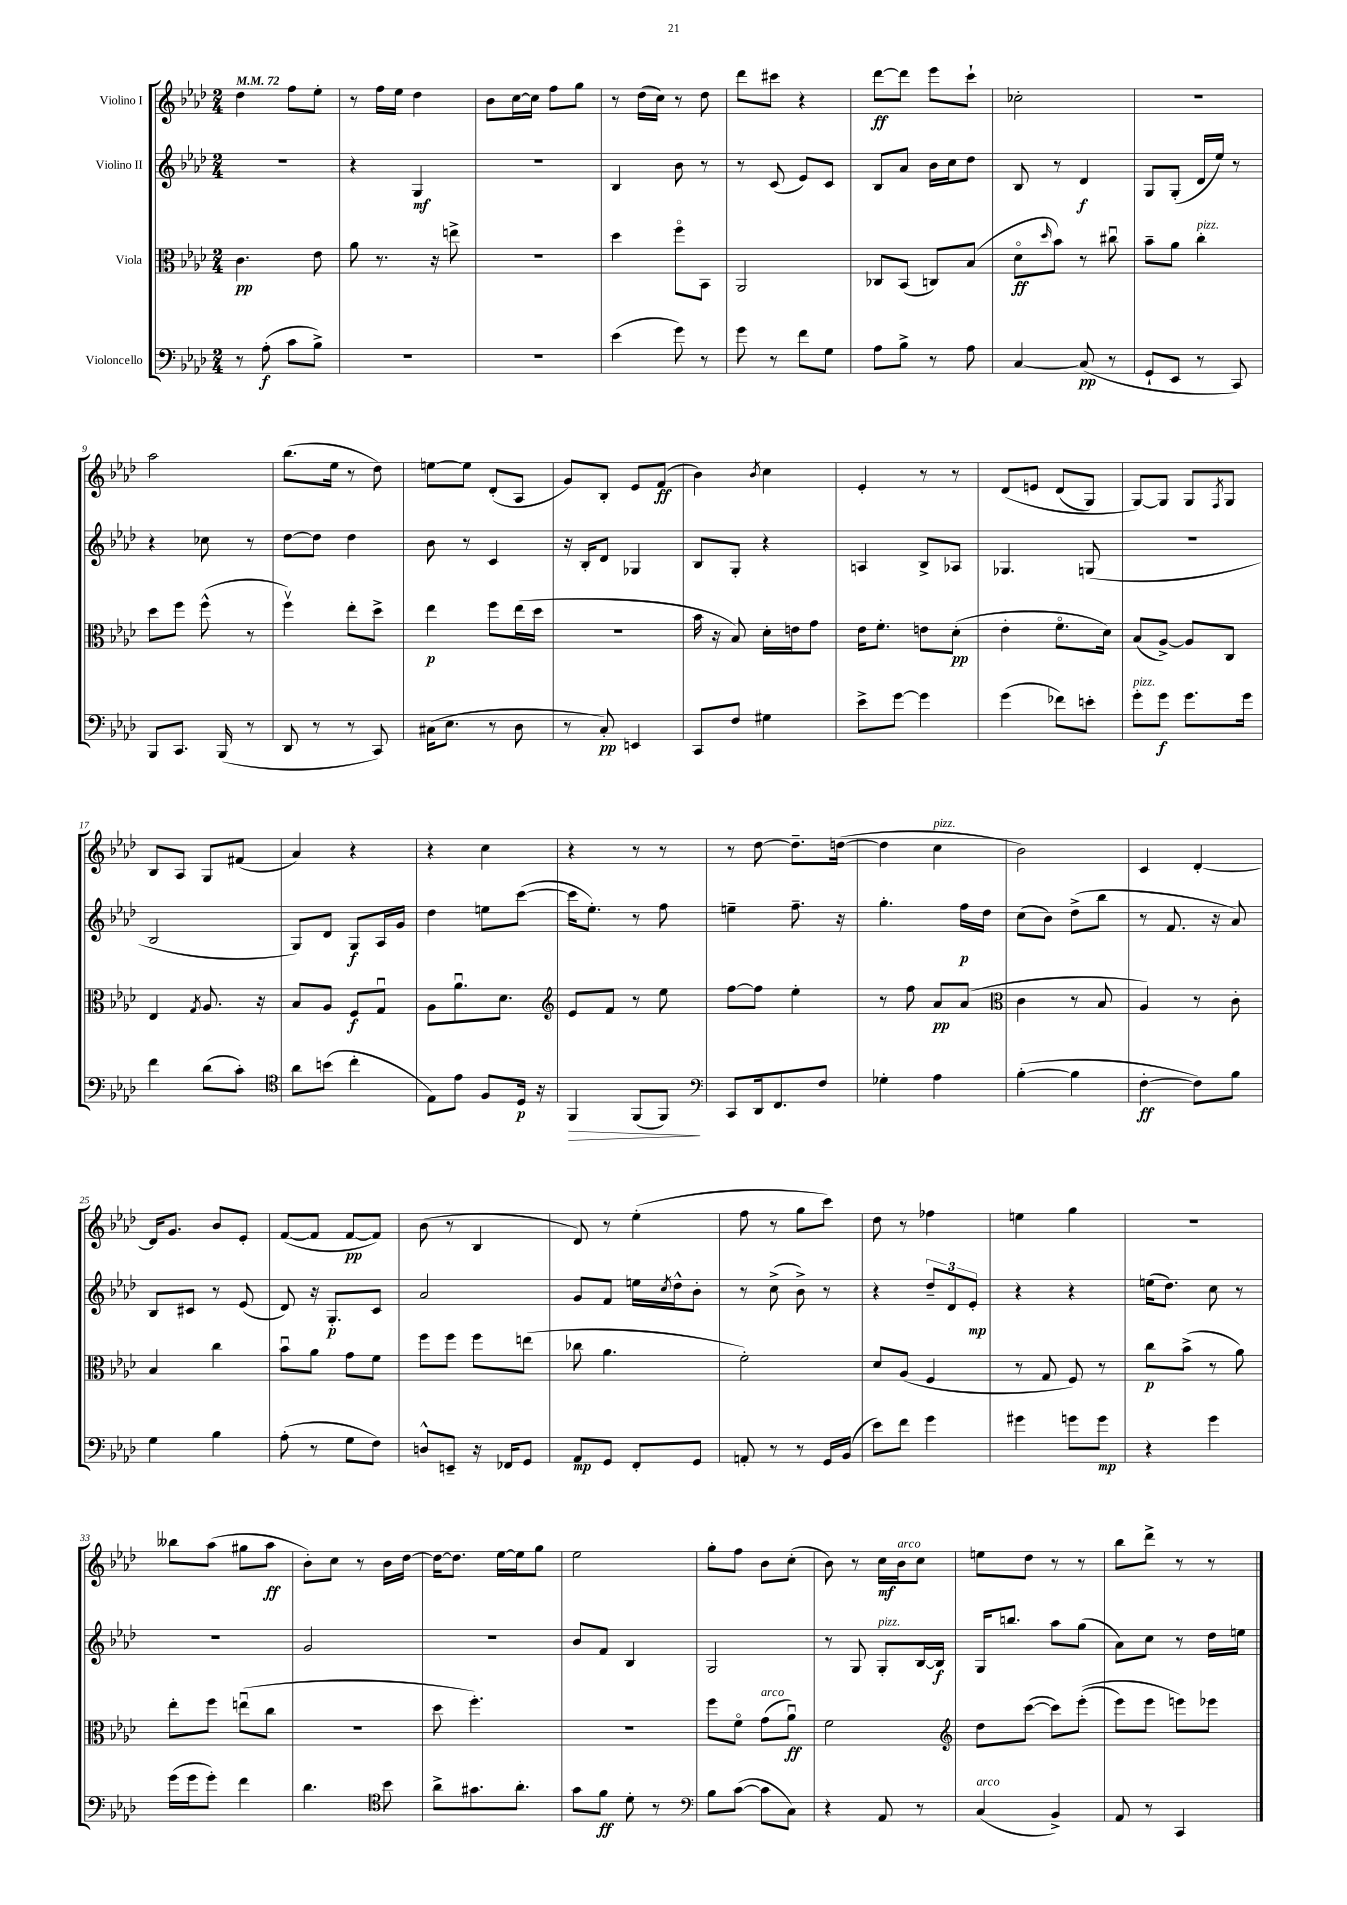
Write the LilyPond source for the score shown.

<<
\new StaffGroup <<
\new Staff = "s0" \with { instrumentName = "Violino I" } {
    \clef treble \key aes \major \numericTimeSignature \time 2/4 \tempo 4 = 72
    des''4 f''8 ees''8-. |
    r8 f''16 ees''16 des''4 |
    bes'8 c''16~ c''16 f''8 g''8 |
    r8 des''16( c''16) r8 des''8 |
    des'''8 cis'''8 r4 |
    des'''8~\ff des'''8 ees'''8 c'''8-! |
    ces''2-. |
    R2 |
    aes''2 |
    bes''8.( ees''16 r8 des''8) |
    e''8~ e''8 des'8-.( aes8 |
    g'8) bes8-. ees'8 f'8\ff( |
    bes'4) \acciaccatura { bes'8 } c''4 |
    ees'4-. r8 r8 |
    des'8\( e'8 des'8( g8) |
    g8~\) g8 g8 \acciaccatura { f8 } g8 |
    bes8 aes8 g8 fis'8( |
    aes'4) r4 |
    r4 c''4 |
    r4 r8 r8 |
    r8 des''8~ des''8.-- d''16~( |
    d''4 c''4^\markup { \italic "pizz." } |
    bes'2) |
    c'4 des'4~-. |
    des'16 g'8. bes'8 ees'8-. |
    f'8~( f'8 f'8~\pp f'8) |
    bes'8( r8 bes4 |
    des'8) r8 ees''4-.( |
    f''8 r8 g''8 c'''8) |
    des''8 r8 fes''4 |
    e''4 g''4 |
    R2 |
    beses''8 aes''8( gis''8 aes''8\ff |
    bes'8-.) c''8 r8 bes'16 des''16~ |
    des''16~ des''8. ees''16~ ees''16 g''8 |
    ees''2 |
    g''8-. f''8 bes'8 c''8-.( |
    bes'8) r8 c''16\mf bes'16^\markup { \italic "arco" } c''8 |
    e''8 des''8 r8 r8 |
    bes''8 des'''8-> r8 r8 \bar "|." |
}
\new Staff = "s1" \with { instrumentName = "Violino II" } {
    \clef treble \key aes \major \numericTimeSignature \time 2/4
    R2 |
    r4 g4\mf |
    r2 |
    bes4 bes'8 r8 |
    r8 c'8( ees'8) c'8 |
    bes8 aes'8 bes'16 c''16 des''8 |
    bes8 r8 des'4\f |
    g8 g8-.( des'16 ees''16) r8 |
    r4 ces''8 r8 |
    des''8~ des''8 des''4 |
    bes'8 r8 c'4 |
    r16 bes16-. des'8 ges4 |
    bes8 g8-. r4 |
    a4 bes8-> aes8 |
    ges4. g8( |
    r2 |
    bes2 |
    g8) des'8 g8\f aes16 g'16 |
    des''4 e''8 c'''8~( |
    c'''16 ees''8.-.) r8 f''8 |
    e''4-- f''8.-- r16 |
    g''4.-. f''16\p des''16 |
    c''8( bes'8) des''8->( bes''8 |
    r8 f'8. r16 aes'8) |
    bes8 cis'8 r8 ees'8( |
    des'8) r16 g8.-.\p c'8 |
    aes'2 |
    g'8 f'8 e''16 \acciaccatura { c''8 } des''16-^ bes'8-. |
    r8 c''8->( bes'8->) r8 |
    r4 \tuplet 3/2 { des''8-- des'8 ees'8-.\mp } |
    r4 r4 |
    e''16( des''8.) c''8 r8 |
    R2 |
    g'2 |
    R2 |
    bes'8 f'8 bes4 |
    g2 |
    r8 g8 g8-.^\markup { \italic "pizz." } bes16~ bes16\f |
    g16 b''8. aes''8 g''8( |
    aes'8) c''8 r8 des''16 e''16 \bar "|." |
}
\new Staff = "s2" \with { instrumentName = "Viola" } {
    \clef alto \key aes \major \numericTimeSignature \time 2/4
    c'4.\pp ees'8 |
    aes'8 r8. r16 e''8-> |
    r2 |
    des''4 f''8\flageolet bes,8 |
    aes,2 |
    ces8 bes,8( c8) bes8( |
    des'8\flageolet\ff \grace { des''16 } bes'8) r8 cis''8\downbow |
    bes'8-- aes'8 c''4-.^\markup { \italic "pizz." } |
    des''8 f''8 f''8-^( r8 |
    f''4\upbow) ees''8-. des''8-> |
    ees''4\p f''8 ees''16( des''16 |
    R2 |
    bes'16 r16 bes8) des'16-. e'16 g'8 |
    ees'16 f'8.-. e'8 des'8-.\pp( |
    ees'4-. f'8.\flageolet des'16) |
    bes8( aes8~->) aes8 c8 |
    ees4 \acciaccatura { g8 } aes8. r16 |
    bes8 aes8 f8\f g8\downbow |
    aes8 aes'8.\downbow des'8. |
    \clef treble ees'8 f'8 r8 ees''8 |
    f''8~ f''8 ees''4-. |
    r8 f''8 aes'8\pp aes'8( |
    \clef alto c'4 r8 bes8 |
    aes4) r8 c'8-. |
    bes4 c''4 |
    bes'8\downbow aes'8 g'8 f'8 |
    f''8 f''8 f''8 e''8( |
    ces''8 aes'4. |
    f'2-.) |
    des'8 aes8( f4 |
    r8 g8 f8) r8 |
    c''8\p bes'8->( r8 aes'8) |
    ees''8-. f''8 e''8\downbow( c''8 |
    r2 |
    des''8 f''4.-.) |
    R2 |
    f''8 f'8\flageolet g'8^\markup { \italic "arco" }( aes'8\downbow\ff) |
    f'2 |
    \clef treble des''8 c'''8~( c'''8) ees'''8-.(\( |
    ees'''8) ees'''8 e'''8\) ees'''8 \bar "|." |
}
\new Staff = "s3" \with { instrumentName = "Violoncello" } {
    \clef bass \key aes \major \numericTimeSignature \time 2/4
    r8 aes8-.\f( c'8 bes8->) |
    R2 |
    R2 |
    ees'4( g'8) r8 |
    g'8 r8 f'8 g8 |
    aes8 bes8-> r8 aes8 |
    c4~ c8\pp( r8 |
    g,8-! ees,8 r8 c,8) |
    bes,,8 c,8. bes,,16( r8 |
    des,8 r8 r8 c,8) |
    cis16( ees8. r8 des8 |
    r8 c8-.\pp) e,4 |
    c,8 f8 gis4 |
    ees'8-> g'8~ g'4 |
    g'4( fes'8) e'8-. |
    g'8-.^\markup { \italic "pizz." } g'8\f g'8. g'16 |
    f'4 des'8( c'8-.) |
    \clef tenor aes'8 b'8( c''4-. |
    ees8) ees'8 f8 des16\p r16 |
    f,4\> f,8( f,8\!) |
    \clef bass c,8 des,16 f,8. f8 |
    ges4-. aes4 |
    bes4~-.( bes4 |
    f4~-.\ff f8) bes8 |
    g4 bes4 |
    aes8-.( r8 g8 f8) |
    d8-^ e,8-- r16 fes,16 g,8 |
    aes,8\mp g,8 f,8-. g,8 |
    a,8-. r8 r8 g,16 bes,16( |
    ees'8) f'8 g'4 |
    gis'4 g'8 g'8\mp |
    r4 g'4 |
    g'16( g'16 g'8-.) f'4 |
    des'4. \clef tenor bes'8 |
    aes'8-> gis'8. aes'8.-. |
    g'8 f'8\ff des'8-. r8 |
    \clef bass bes8 c'8~( c'8 c8) |
    r4 aes,8 r8 |
    c4^\markup { \italic "arco" }( bes,4->) |
    aes,8 r8 c,4 \bar "|." |
}
>>
>>
